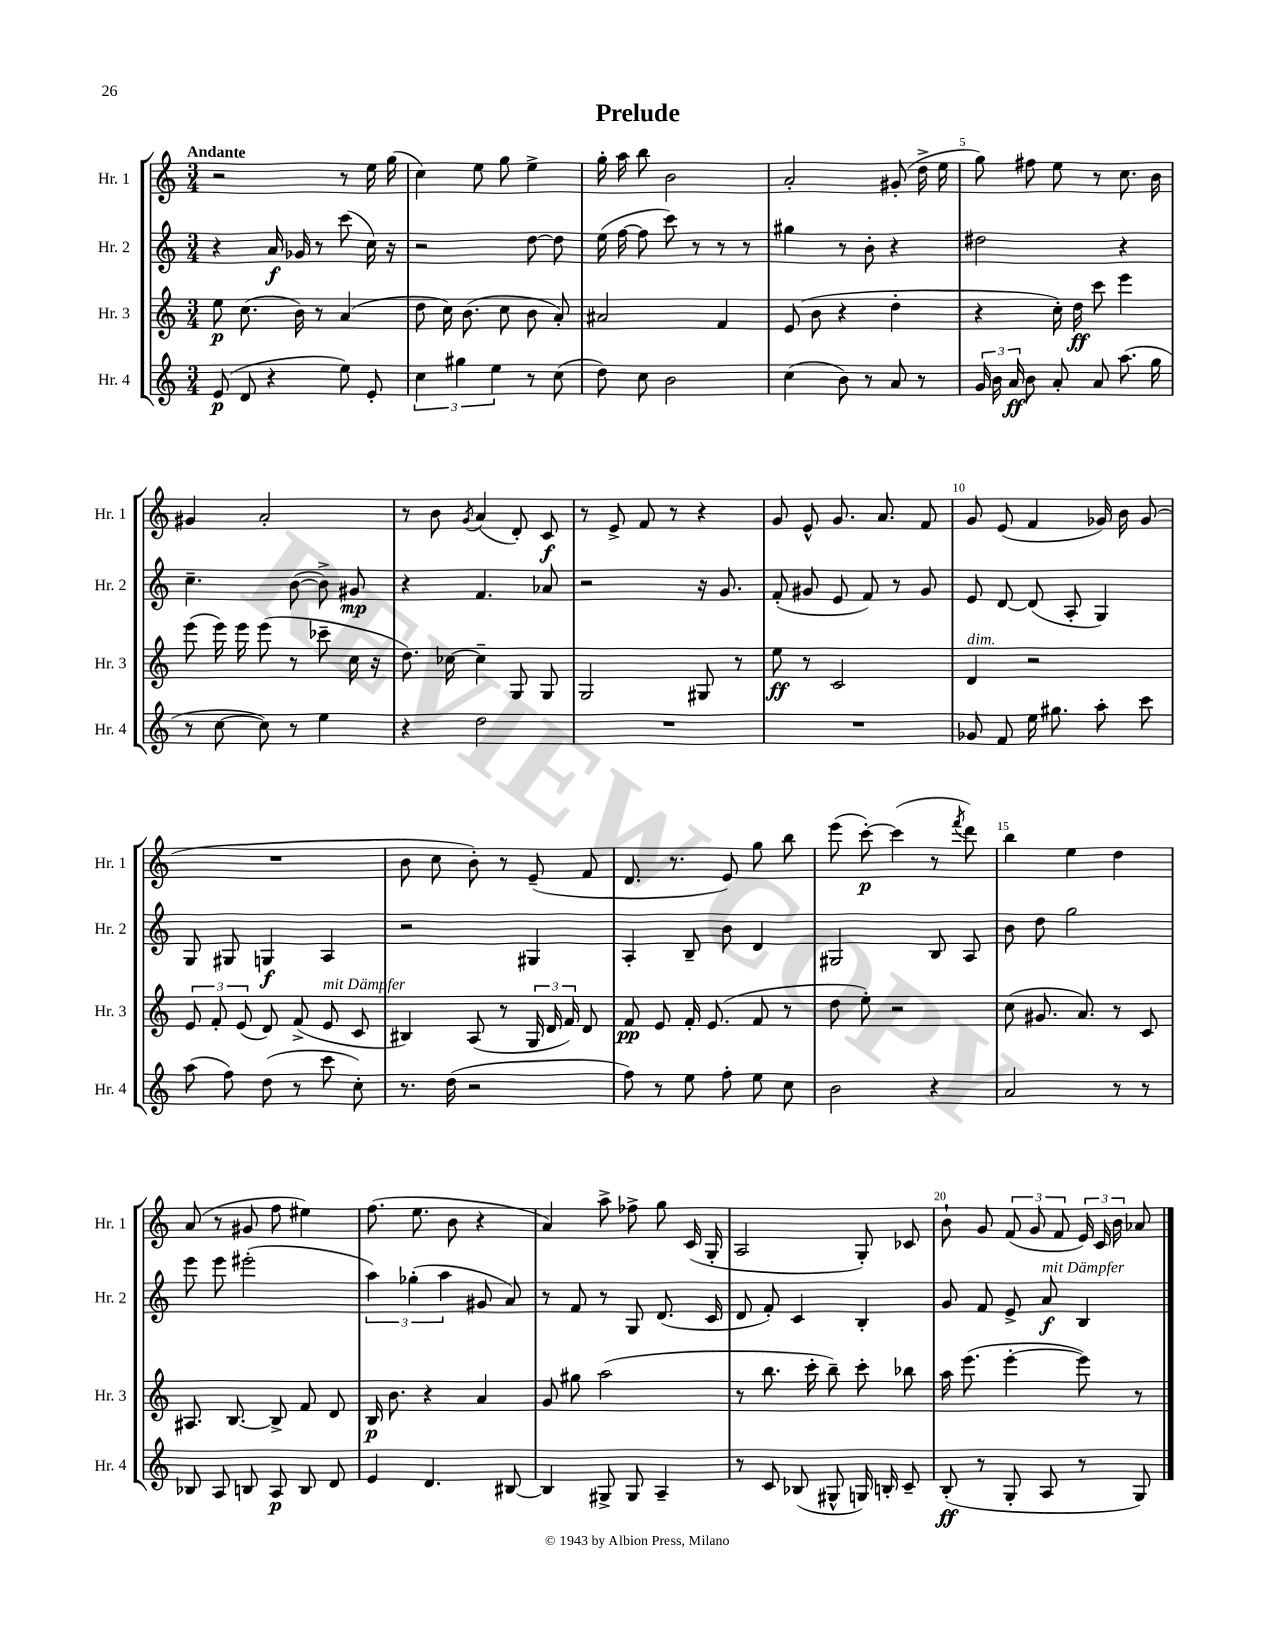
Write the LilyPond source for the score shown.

\header { title = "Prelude" }
<<
\new StaffGroup <<
\new Staff = "s0" \with { instrumentName = "Hr. 1" shortInstrumentName = "Hr. 1" } {
    \clef treble \key c \major \numericTimeSignature \time 3/4 \tempo "Andante"
    \autoBeamOff r2 r8 e''16 g''16( |
    c''4) e''8 g''8 e''4-> |
    g''16-. a''16 b''8 b'2 |
    a'2-. gis'8-.( d''16-> e''16 |
    g''8) fis''8 e''8 r8 c''8. b'16 |
    gis'4 a'2-. |
    r8 b'8 \acciaccatura { g'8 } a'4( d'8-.) c'8\f |
    r8 e'8-> f'8 r8 r4 |
    g'8 e'8-^ g'8. a'8. f'8 |
    g'8 e'8( f'4 ges'16) b'16 ges'8( |
    R2. |
    b'8 c''8 b'8-.) r8 e'8--( f'8 |
    d'8. r8. e'8) g''8 b''8 |
    e'''8( c'''8~-.\p) c'''4( r8 \acciaccatura { f'''8 } d'''8) |
    b''4 e''4 d''4 |
    a'8( r8 gis'8 f''8 eis''4) |
    f''8.( e''8. b'8 r4 |
    a'4) a''8-> fes''8-> g''8 c'16( g16-. |
    a2 g8-.) ces'8 |
    b'8-! g'8 \tuplet 3/2 { f'8( g'8 f'8 } \tuplet 3/2 { e'16) c'16 b'16 } aes'8 \bar "|." |
}
\new Staff = "s1" \with { instrumentName = "Hr. 2" shortInstrumentName = "Hr. 2" } {
    \clef treble \key c \major \numericTimeSignature \time 3/4
    \autoBeamOff r4 a'16\f ges'16 r8 c'''8( c''16) r16 |
    r2 d''8~ d''8 |
    e''16( f''16~ f''8 c'''8) r8 r8 r8 |
    gis''4 r8 b'8-. r4 |
    dis''2 r4 |
    c''4.-- b'8~( b'8->) gis'8\mp |
    r4 f'4. aes'8 |
    r2 r16 g'8. |
    f'8-.( gis'8 e'8 f'8) r8 gis'8 |
    e'8 d'8~ d'8( a8-. g4) |
    g8 gis8 g4\f a4 |
    r2 gis4 |
    a4-. b8-- b'8 d'4 |
    gis2 b8 a8 |
    b'8 d''8 g''2 |
    e'''8 e'''8 eis'''2-.( |
    \tuplet 3/2 { a''4) ges''4-.( a''4 } gis'8 a'8) |
    r8 f'8 r8 g8 d'8.( c'16 |
    d'8 f'8-.) c'4 b4-. |
    g'8 f'8 e'8-> a'8\f^\markup { \italic "mit Dämpfer" } b4 \bar "|." |
}
\new Staff = "s2" \with { instrumentName = "Hr. 3" shortInstrumentName = "Hr. 3" } {
    \clef treble \key c \major \numericTimeSignature \time 3/4
    \autoBeamOff e''8\p c''8.( b'16) r8 a'4( |
    d''8 c''16) b'8.( c''8 b'8 a'8-.) |
    ais'2 f'4 |
    e'8( b'8 r4 d''4-. |
    r4 c''16-.) d''16\ff c'''8 e'''4 |
    e'''8( e'''16) e'''16 e'''8( r8 ces'''8-- c''16 r16 |
    d''8.) ces''16~ ces''4-- g8 g8 |
    g2 gis8 r8 |
    e''8\ff r8 c'2 |
    d'4^\markup { \italic "dim." } r2 |
    \tuplet 3/2 { e'8 f'8-. e'8( } d'8) f'8->( e'8^\markup { \italic "mit Dämpfer" } c'8 |
    bis4) a8( r8 \tuplet 3/2 { g16 d'16 f'16) } d'8 |
    f'8\pp e'8 f'16-. e'8.( f'8 r8 |
    d''8 e''8-.) r2 |
    c''8( gis'8. a'8.) r8 c'8 |
    ais8. b8.~ b8-> f'8 d'8 |
    b16\p b'8. r4 a'4 |
    g'8 gis''8 a''2( |
    r8 b''8. c'''16-. b''8--) c'''8-. bes''8 |
    a''16 e'''8.( e'''4~-. e'''8) r8 \bar "|." |
}
\new Staff = "s3" \with { instrumentName = "Hr. 4" shortInstrumentName = "Hr. 4" } {
    \clef treble \key c \major \numericTimeSignature \time 3/4
    \autoBeamOff e'8\p( d'8 r4 e''8) e'8-. |
    \tuplet 3/2 { c''4 gis''4 e''4 } r8 c''8( |
    d''8) c''8 b'2 |
    c''4( b'8) r8 a'8 r8 |
    \tuplet 3/2 { g'16 b'16 a'16\ff } b'8 a'8-. a'8 a''8.( g''16 |
    r8 c''8~ c''8) r8 e''4 |
    r4 d''2 |
    R2. |
    R2. |
    ges'8 f'8 e''16 gis''8. a''8-. c'''8 |
    a''8( f''8) d''8( r8 c'''8 c''8-.) |
    r8. d''16( r2 |
    f''8) r8 e''8 f''8-. e''8 c''8 |
    b'2 r4 |
    a'2 r8 r8 |
    bes8 a8 b8 a8\p b8 d'8 |
    e'4 d'4. bis8~ |
    bis4 gis8-> gis8 a4-- |
    r8 c'8 bes8( gis8-^ g16) b16-. c'8-- |
    b8-.\ff( r8 g8-. a8 r8 g8) \bar "|." |
}
>>
>>
\layout { \context { \Score \override BarNumber.break-visibility = ##(#f #t #t) barNumberVisibility = #(every-nth-bar-number-visible 5) } }
